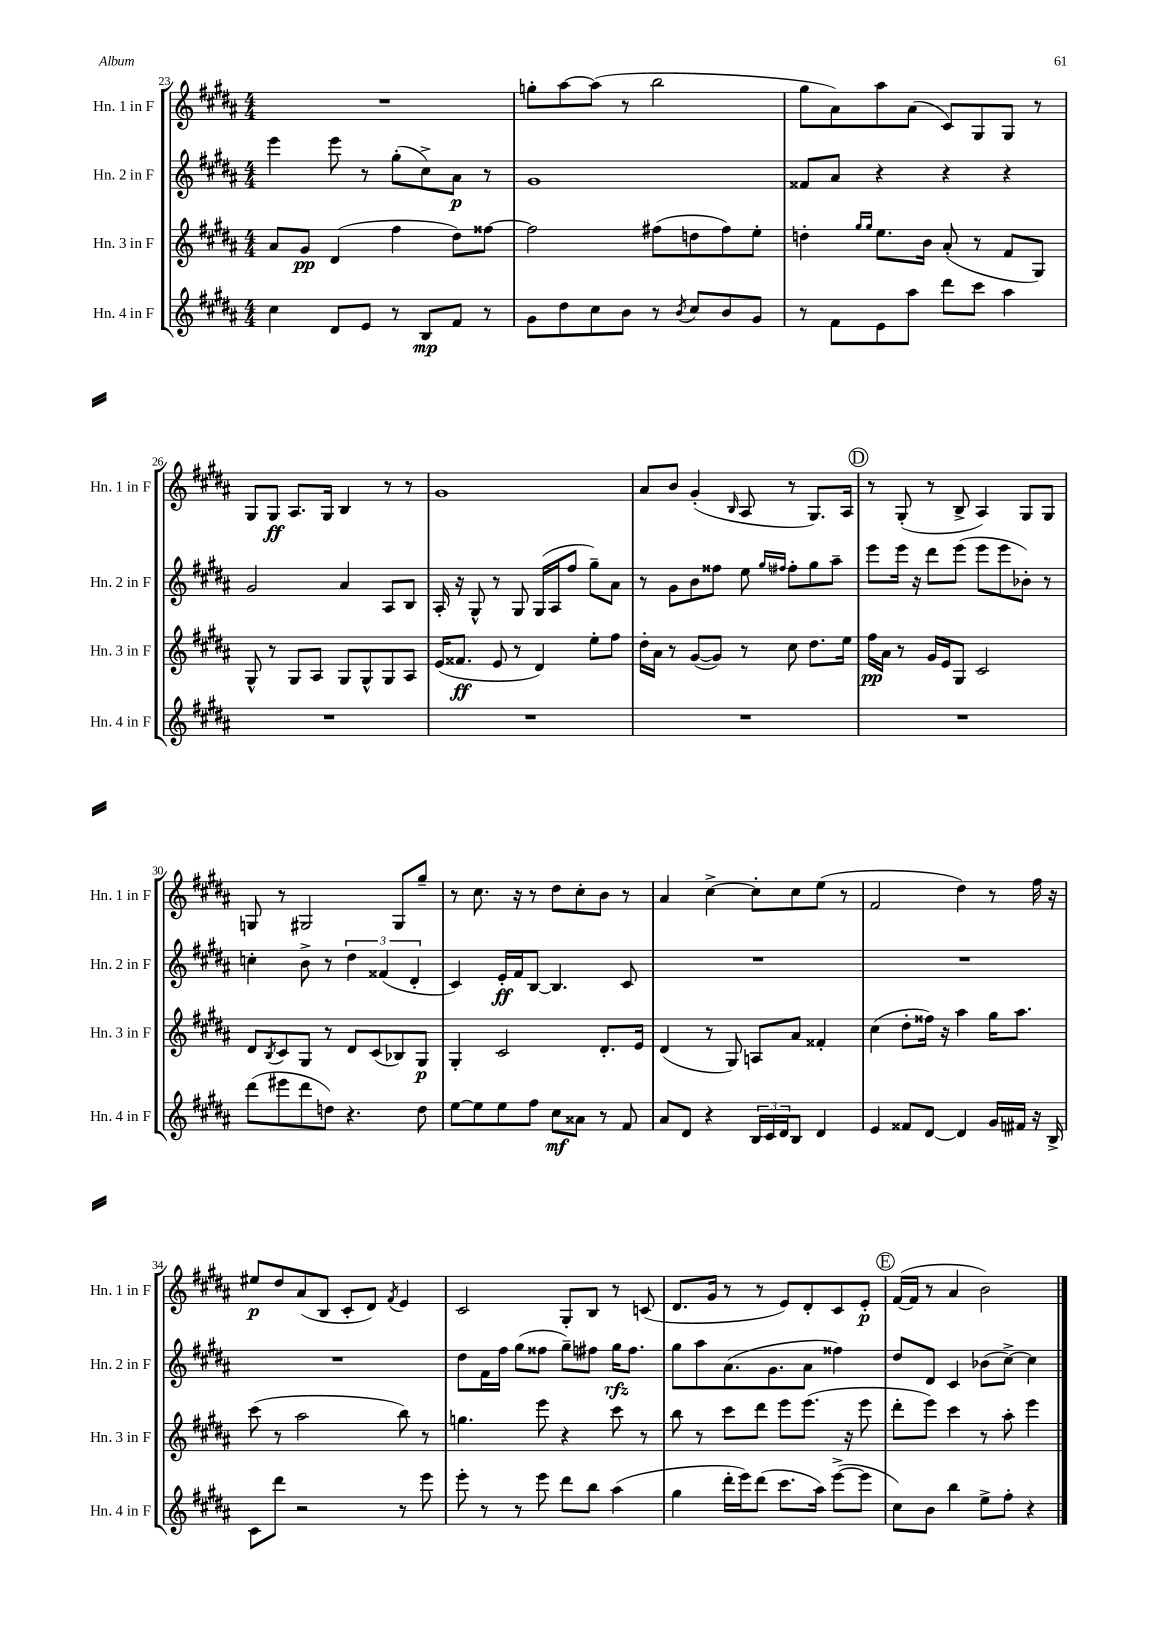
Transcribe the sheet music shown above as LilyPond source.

<<
\new StaffGroup <<
\new Staff = "s0" \with { instrumentName = "Hn. 1 in F" shortInstrumentName = "Hn. 1 in F" } {
    \clef treble \key b \major \numericTimeSignature \time 4/4
    R1 |
    g''8-. ais''8~ ais''8( r8 b''2 |
    gis''8 ais'8) ais''8 ais'8( cis'8) gis8 gis8 r8 |
    gis8 gis8\ff ais8. gis16 b4 r8 r8 |
    gis'1 |
    ais'8 b'8 gis'4-.( \grace { b16 } ais8 r8 gis8.) ais16 |
    \mark \markup { \circle "D" } r8 gis8-.( r8 b8-> ais4) gis8 gis8 |
    g8 r8 gis2 gis8 gis''8-- |
    r8 cis''8. r16 r8 dis''8 cis''8-. b'8 r8 |
    ais'4 cis''4~-> cis''8-. cis''8 e''8( r8 |
    fis'2 dis''4) r8 fis''16 r16 |
    eis''8\p dis''8 ais'8( b8 cis'8-. dis'8) \acciaccatura { fis'8 } e'4 |
    cis'2 gis8-. b8 r8 c'8( |
    dis'8. gis'16 r8 r8 e'8) dis'8-. cis'8 e'8-.\p |
    \mark \markup { \circle "E" } fis'16~( fis'16 r8 ais'4 b'2) \bar "|." |
}
\new Staff = "s1" \with { instrumentName = "Hn. 2 in F" shortInstrumentName = "Hn. 2 in F" } {
    \clef treble \key b \major \numericTimeSignature \time 4/4
    e'''4 e'''8 r8 gis''8-.( cis''8->) ais'8\p r8 |
    gis'1 |
    fisis'8 ais'8 r4 r4 r4 |
    gis'2 ais'4 ais8 b8 |
    ais16-. r16 gis8-^ r8 gis8 gis16( ais16 fis''8 gis''8--) ais'8 |
    r8 gis'8 b'8 fisis''8 e''8 \grace { gis''16 fis''16 } fis''8-. gis''8 ais''8-- |
    \mark \markup { \circle "D" } e'''8 e'''16 r16 dis'''8 e'''8( e'''8 e'''8 bes'8-.) r8 |
    c''4-. b'8-> r8 \tuplet 3/2 { dis''4 fisis'4( dis'4-. } |
    cis'4) e'16-.\ff fis'16 b8~ b4. cis'8 |
    R1 |
    R1 |
    R1 |
    dis''8 fis'16 fis''16 gis''8( fisis''8 gis''8--) fis''8 gis''16\rfz fis''8. |
    gis''8 ais''8 ais'8.( gis'8. ais'8 fisis''4) |
    \mark \markup { \circle "E" } dis''8 dis'8 cis'4 bes'8( cis''8~->) cis''4 \bar "|." |
}
\new Staff = "s2" \with { instrumentName = "Hn. 3 in F" shortInstrumentName = "Hn. 3 in F" } {
    \clef treble \key b \major \numericTimeSignature \time 4/4
    ais'8 gis'8\pp dis'4( fis''4 dis''8) fisis''8~ |
    fisis''2 fis''8( d''8 fis''8) e''8-. |
    d''4-. \grace { gis''16 gis''16 } e''8. b'16 ais'8-.( r8 fis'8 gis8) |
    gis8-^ r8 gis8 ais8 gis8 gis8-^ gis8 ais8 |
    e'16( fisis'8.\ff e'8 r8 dis'4) e''8-. fis''8 |
    dis''16-. ais'16 r8 gis'8~( gis'8) r8 cis''8 dis''8. e''16 |
    \mark \markup { \circle "D" } fis''16\pp ais'16 r8 gis'16 e'16 gis8 cis'2 |
    dis'8 \acciaccatura { b8 } cis'8 gis8 r8 dis'8 cis'8( bes8) gis8\p |
    gis4-. cis'2 dis'8.-. e'16 |
    dis'4( r8 gis8) a8 ais'8 fisis'4-. |
    cis''4( dis''8-. fisis''16) r16 ais''4 gis''16 ais''8. |
    cis'''8( r8 ais''2 b''8) r8 |
    g''4. e'''8 r4 cis'''8 r8 |
    b''8 r8 cis'''8 dis'''8 e'''8 e'''8.( r16 e'''8 |
    \mark \markup { \circle "E" } dis'''8-. e'''8) cis'''4 r8 ais''8-. e'''4 \bar "|." |
}
\new Staff = "s3" \with { instrumentName = "Hn. 4 in F" shortInstrumentName = "Hn. 4 in F" } {
    \clef treble \key b \major \numericTimeSignature \time 4/4
    cis''4 dis'8 e'8 r8 b8\mp fis'8 r8 |
    gis'8 dis''8 cis''8 b'8 r8 \acciaccatura { b'8 } cis''8 b'8 gis'8 |
    r8 fis'8 e'8 ais''8 dis'''8 cis'''8 ais''4 |
    R1 |
    R1 |
    R1 |
    \mark \markup { \circle "D" } R1 |
    dis'''8( eis'''8 dis'''8 d''8) r4. d''8 |
    e''8~ e''8 e''8 fis''8 cis''8\mf aisis'8 r8 fis'8 |
    ais'8 dis'8 r4 \tuplet 3/2 { b16 cis'16 dis'16 } b8 dis'4 |
    e'4 fisis'8 dis'8~ dis'4 gis'16 fis'16 r16 b16-> |
    cis'8 dis'''8 r2 r8 e'''8 |
    e'''8-. r8 r8 e'''8 dis'''8 b''8 ais''4( |
    gis''4 dis'''16-. e'''16) dis'''8( cis'''8. ais''16) e'''8~->( e'''8 |
    \mark \markup { \circle "E" } cis''8) b'8 b''4 e''8-> fis''8-. r4 \bar "|." |
}
>>
>>
\layout { \context { \Score currentBarNumber = #23 } }
